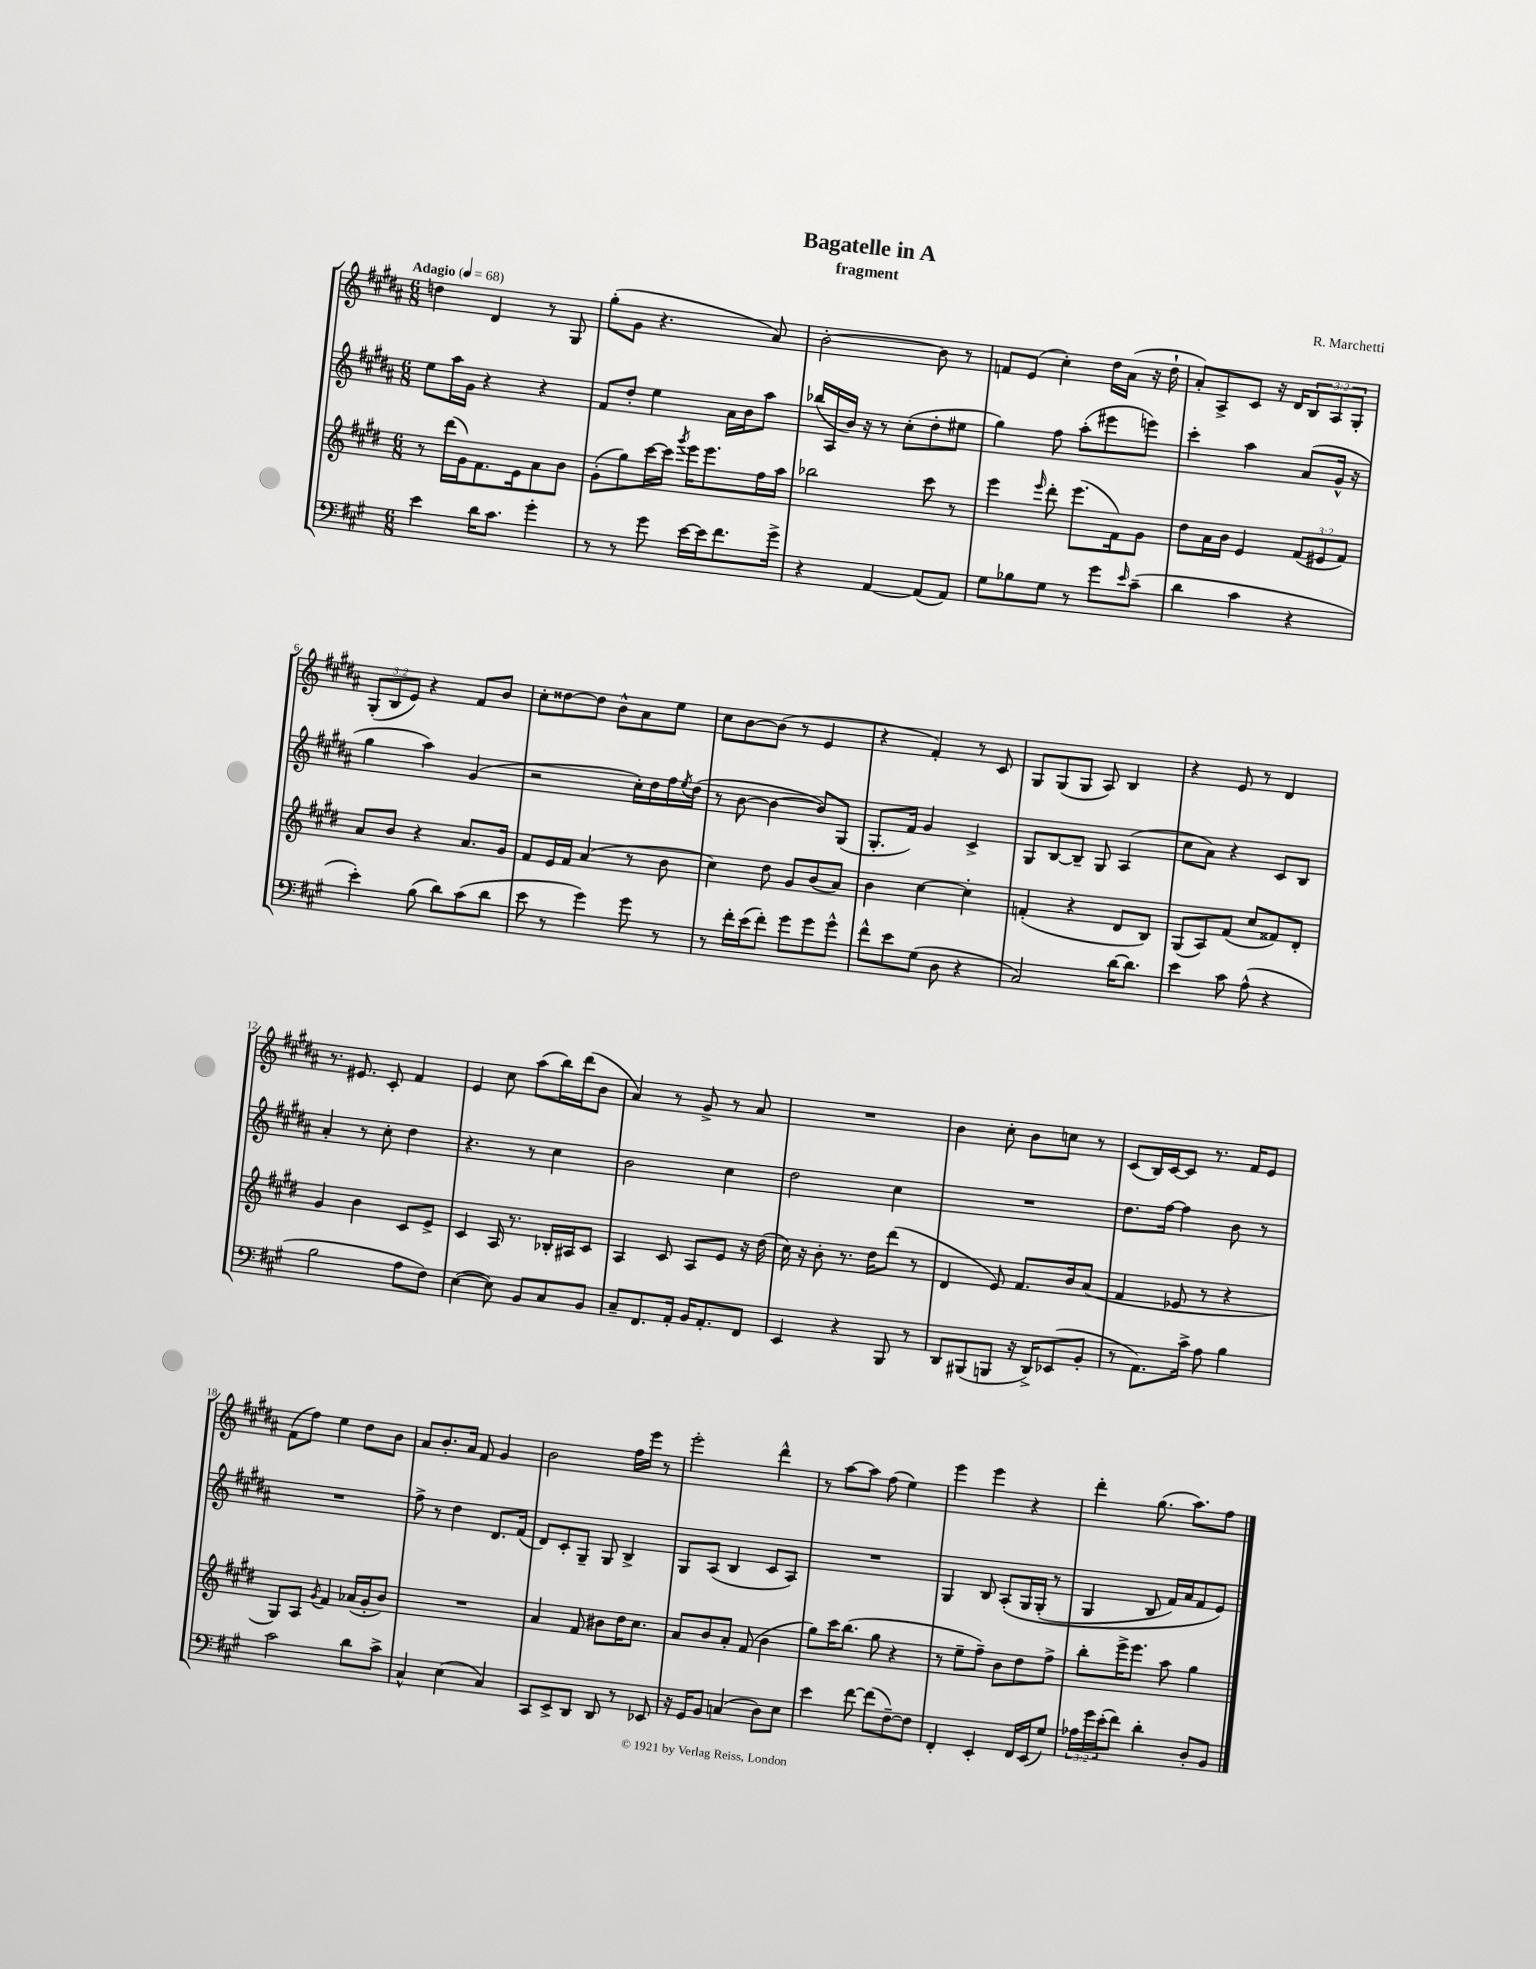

**kern	**kern	**kern	**kern
*staff4	*staff3	*staff2	*staff1
*clefF4	*clefG2	*clefG2	*clefG2
*k[f#c#g#]	*k[f#c#g#d#]	*k[f#c#g#d#a#]	*k[f#c#g#d#a#]
*M6/8	*M6/8	*M6/8	*M6/8
*MM68	*MM68	*MM68	*MM68
4e	8r	8ee	4dd
.	(16ddd#	16aa#	.
.	16g#)	16g#	.
16d	8.f#	4r	4d#
8.c#	.	.	.
.	16e	.	.
4g#'	8a	4r	8r
.	8b	.	8G#
=	=	=	=
8r	(8g#'	8f#	(8gg#'
8r	8gg#)	8dd#'	8g#
8g#	[16ccc#	4ee	4.r
.	16ccc#]	.	.
.	8qggg#	.	.
[16e	16eee	.	.
16e]	8.eee	.	.
8.f#	.	16a#	.
.	.	16b	.
.	16ff#	8aa#	8a#)
16g#^	16aa	.	.
=	=	=	=
4r	2bb-	(16bb-	[2b'
.	.	16A#	.
.	.	16b)	.
.	.	16r	.
[4AA	.	8r	.
.	.	(8cc#'	.
(8AA]	8ccc#	8dd#'	8b]
8AA)	8r	8ee#	8r
=	=	=	=
8G#	4eee	4gg#)	8f
8B-	.	.	(8e
.	16qqeee	.	.
8G#	8ddd#'	8ff#	4cc#')
8r	(8.eee	(8aa#'	.
8g#	.	8eee#	16dd#
.	16f#)	.	(16a#
16qqe	.	.	.
(8c#~	8g#	8eee)	16r
.	.	.	16dd#`
=	=	=	=
4d	8dd#	4ccc#'	8a#')
.	16a	.	8A#^
.	16b	.	.
4c#	4e	4aa#	8c#
.	.	.	16r
.	.	.	16d#
4r	(12f#	(8a#	12B
.	12e#	.	12A#
.	.	16g#^^	.
.	12f#)	.	12G#'
.	.	16r	.
=	=	=	=
4e')	8a	4gg#	(12G#'
.	.	.	12B
.	8b	.	.
.	.	.	12e)
(8B	4r	4aa#)	4r
8d)	.	.	.
(8c#	8.a	(4g#	8f#
8d	.	.	8b
.	16g#	.	.
=	=	=	=
8e	8f#	2r	8cc#'
8r	16e	.	[8dd##
.	16f#	.	.
4g#)	(4a	.	8dd##]
.	.	.	8b^^
8g#	8r	16cc#')	8a#
.	.	16dd#	.
8r	8b	16ff#	8ee
.	.	8qee	.
.	.	(16dd#	.
=	=	=	=
8r	4cc#)	8r	8cc#
16f#'	.	[8b	[8b
(16e	.	.	.
8f#')	8dd#	4b_	(8b]
8g#	8g#	.	8r
8g#	(8b	8b])	4e
8g#^^	8a)	(8G#	.
=	=	=	=
8f#^^	4b	8.G#'	4r
8e	.	.	.
.	.	16f#)	.
(8G#	[4cc#	4g#	4f#')
8D	.	.	.
4r	4cc#']	4c#^	8r
.	.	.	8c#
=	=	=	=
2C#)	(4f'	8G#	8G#
.	.	[8B	(8G#
.	4r	8B~]	8G#
.	.	8G#	8A#)
[16d	8d#	(4A#	4B
8.d]	.	.	.
.	8B)	.	.
=	=	=	=
4e	(8G#	8cc#	4r
.	8A)	8a#)	.
8c#	(8f#	4r	8e
(8A^^	8cc#	.	8r
4r	8f##)	8c#	4d#
.	8d#'	8B	.
=	=	=	=
2B	4g#	4a#'	8.r
.	.	.	8.e#
.	4b	8r	.
.	.	8cc#'	8c#'
8A	8c#	4dd#	4f#
8F#)	8e^	.	.
=	=	=	=
([4E	4c#	4.r	4e
8E])	16A	.	8cc#
.	8.r	.	.
8BB	.	8r	(8aa#
8C#	16B-'	4cc#	16bb)
.	16A#	.	(16ddd#
8BB	8c#	.	8b
=	=	=	=
8C#~	4A	2b	4a#)
8.FF#	.	.	.
.	8c#	.	8r
16AA'	.	.	.
16BB	8A	.	8g#^
8.AA'	.	.	.
.	8e	4cc#	8r
8FF#	16r	.	8a#
.	(16dd#	.	.
=	=	=	=
4EE	16cc#)	2dd#	2.r
.	16r	.	.
.	8b'	.	.
4r	8.r	.	.
.	16dd#	.	.
8BBB	(8ddd#	4cc#	.
8r	8r	.	.
=	=	=	=
8DD	4d#	2.r	4b
(8BBB#	.	.	.
8BBB	8e)	.	8cc#'
16r	8.f#	.	8b
16DD^)	.	.	.
(8EE-	.	.	8cc
.	16b	.	.
8BB'	(8a	.	8r
=	=	=	=
8r	4f#	8.dd#	(8c#
8.AA)	.	.	16B)
.	.	[16ff#	[16c#
.	8e-	4ff#]	8c#]
16c#^	.	.	.
8A	8r	.	8.r
4B	4r	8b	.
.	.	.	16f#
.	.	8r	8e
=	=	=	=
2c#	8G#)	2.r	(8f#
.	8A	.	8ff#)
.	8qg#	.	.
.	4f#	.	4ee
8d	(16a-	.	8dd#
.	16g#'	.	.
8c#^	8b)	.	8b
=	=	=	=
4C#^^	2.r	8ff#^	8a#
.	.	8r	8.b'
(4E	.	4dd#	.
.	.	.	16a#
.	.	.	8f#
4C#)	.	8.d#	4g#
.	.	(16f#	.
=	=	=	=
8CC#	4a	8d#)	2b
8EE^	.	8c#'	.
8DD	8f#	8G#~	.
8DD	8b#	8G#	.
8r	16dd#	4B^	16ff#
.	8.cc#	.	16eee
8EE-	.	.	8r
=	=	=	=
16r	8a	8G#	2eee'
16GG#	.	.	.
8BB	8b	(8A#	.
(4C	8a'	4B	.
.	(8f#	.	.
8D)	4b	8c#	4ddd#^^
8E	.	8A#)	.
=	=	=	=
4e	8gg#)	2.r	8r
.	16ccc#	.	[8aa#
.	(8.bb	.	.
[8f#	.	.	8aa#]
(8f#]	8gg#	.	(8ff#
[8F#~)	4r	.	4ee)
8F#]	.	.	.
=	=	=	=
4FF#'	8r	4G#	4eee
.	8ee~	.	.
4EE'	8ff#~)	8B	4eee
.	8b	&(8A#'	.
16FF#	8dd#	16G#	4r
(16EE	.	(16G#'	.
8G#)	8ff#^	8r	.
=	=	=	=
24A-	8bb'	4G#	4ddd#'
24g#	.	.	.
(24e'	.	.	.
8f#)	16eee^	.	.
.	8.eee	.	.
4d'	.	8B	(8.gg#
.	8aa	16f#)	.
.	.	16a#	8.aa#)
8D'	4gg#	8f#	.
8BB	.	8e&)	8ff#
==	==	==	==
*-	*-	*-	*-
